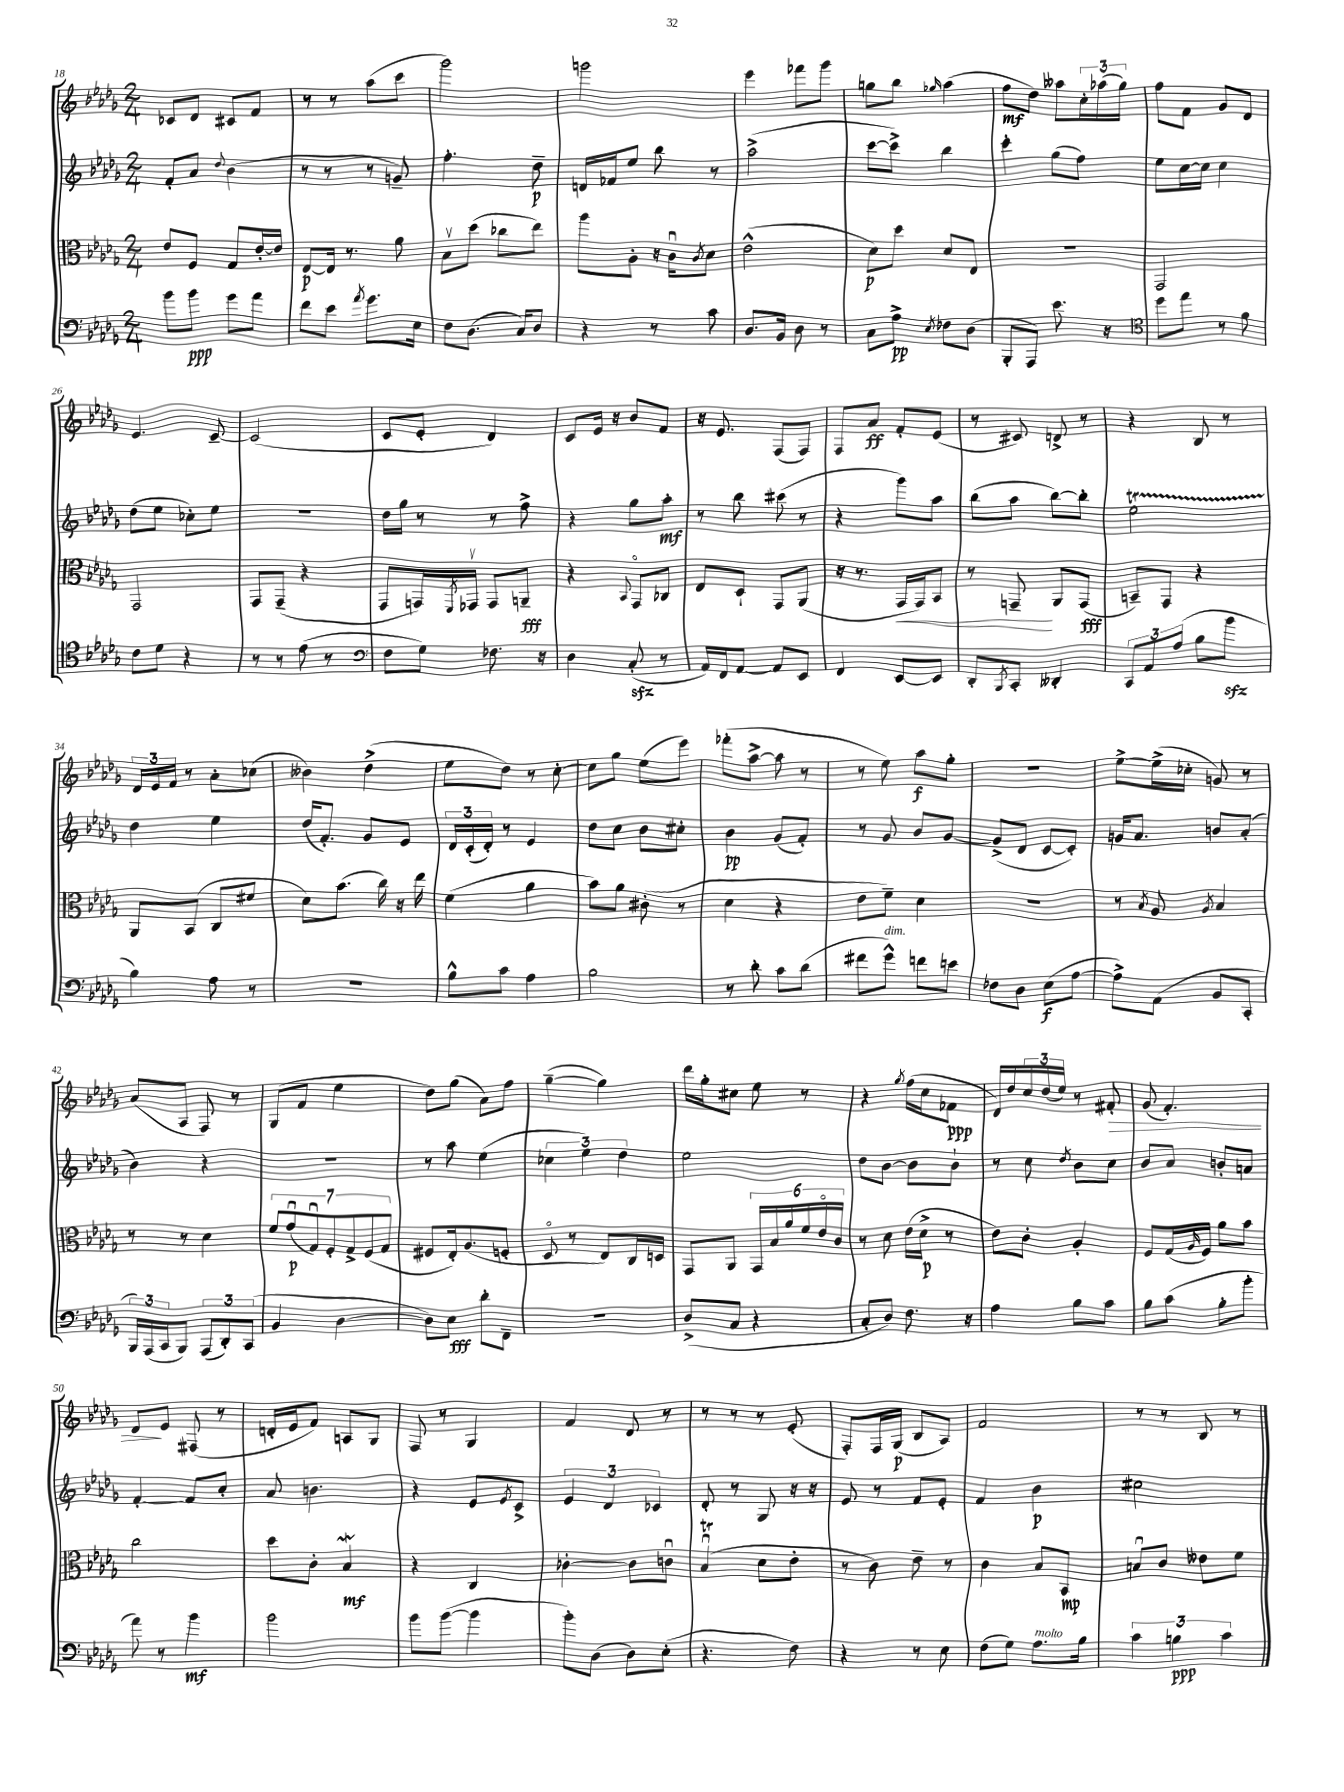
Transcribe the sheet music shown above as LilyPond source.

<<
\new StaffGroup <<
\new Staff = "s0" {
    \clef treble \key des \major \numericTimeSignature \time 2/4
    ces'8 des'8 cis'8 f'8 |
    r8 r8 aes''8( c'''8 |
    ges'''2) |
    g'''2 |
    ees'''4 fes'''8 ges'''8 |
    g''8 bes''8 \grace { ges''16 } aes''4( |
    f''8\mf des''8) aeses''8 \tuplet 3/2 { c''16-. aes''16( ges''16) } |
    f''8 f'8 ges'8 des'8 |
    ees'4. c'8~-- |
    c'2( |
    c'8 ees'8-. des'4) |
    c'8 ees'16 r16 bes'8 f'8 |
    r16 ees'8. f8( f8) |
    f8 aes'8\ff f'8-. ees'8( |
    r8 cis'8) d'8-> r8 |
    r4 bes8 r8 |
    \tuplet 3/2 { des'16 ees'16 f'16 } r8 aes'8-. ces''8( |
    beses'4) des''4->( |
    ees''8 des''8) r8 c''8~-. |
    c''8 ges''8 ees''8( ees'''8) |
    fes'''8-.( aes''8~-> aes''8 r8 |
    r8 ees''8) aes''8\f ges''8-. |
    r2 |
    ees''8~-> ees''16->( ces''16-. g'8) r8 |
    aes'8( aes8 f8) r8 |
    ges8( f'8 ees''4 |
    des''8) ges''8( aes'8) f''8 |
    ges''4~--( ges''4) |
    des'''16 ges''16-. cis''8 ees''8 r8 |
    r4 \acciaccatura { ges''8 } f''16( c''16 fes'8\ppp |
    des'16) des''16 \tuplet 3/2 { c''16 des''16( ees''16) } r8 fis'8-.\> |
    ges'8( f'4.-.) |
    des'8\! ees'8 fis8( r8 |
    d'16-. ees'16 f'8) a8 ges8 |
    f8 r8 ges4 |
    f'4 des'8 r8 |
    r8 r8 r8 ees'8-.( |
    f8-.) f16 ges16\p( bes8 aes8) |
    f'2 |
    r8 r8 bes8 r8 \bar "|." |
}
\new Staff = "s1" {
    \clef treble \key des \major \numericTimeSignature \time 2/4
    f'8-. aes'8 \appoggiatura { des''8 } bes'4( |
    r8 r8 r8 g'8--) |
    f''4.-. des''8--\p |
    d'16 fes'16 ees''8 bes''8 r8 |
    aes''2->( |
    c'''8~ c'''8->) bes''4 |
    c'''4-. ges''8( f''8) |
    ees''8 c''16~ c''16 c''4 |
    des''8( ees''8 ces''8-.) ees''8 |
    r2 |
    des''16 ges''16 r8 r8 f''8-> |
    r4 ges''8 aes''8-.\mf |
    r8 bes''8 cis'''8( r8 |
    r4 ges'''8) aes''8 |
    bes''8( aes''8 bes''8~) bes''8-. |
    ees''2\startTrillSpan |
    des''4\stopTrillSpan ees''4 |
    des''16( f'8.-.) ges'8 ees'8 |
    \tuplet 3/2 { des'16 c'16-.( des'16-.) } r8 ees'4 |
    des''8 c''8 bes'8 cis''8-. |
    bes'4\pp ges'8( f'8-.) |
    r8 ges'8 bes'8 ges'8~ |
    ges'8->( des'8 c'8~ c'8-.) |
    g'16 aes'8. b'8 aes'8-.( |
    bes'4) r4 |
    R2 |
    r8 aes''8 ees''4( |
    \tuplet 3/2 { ces''4 ees''4) des''4 } |
    ees''2 |
    des''8 bes'8~ bes'8 bes'8-! |
    r8 c''8 \acciaccatura { des''8 } bes'8 c''8 |
    bes'8 aes'8 b'8-. a'8 |
    f'4~-. f'8 c''8-. |
    aes'8 b'4. |
    r4 ees'8 \acciaccatura { ees'8 } c'8-> |
    \tuplet 3/2 { ees'4 des'4 ces'4 } |
    des'8-. r8 ges8 r16 r16 |
    ees'8 r8 f'8 ees'8-. |
    f'4 bes'4\p |
    cis''2 \bar "|." |
}
\new Staff = "s2" {
    \clef alto \key des \major \numericTimeSignature \time 2/4
    ees'8 f8 ges8 ees'16~-. ees'16 |
    ees8~\p ees16 r8. aes'8 |
    bes8\upbow des''8( ces''8 ees''8) |
    aes''8 aes8-. r16 c'16\downbow \acciaccatura { c'8 } des'8 |
    ees'2-^( |
    des'8\p) des''8 des'8 ees8 |
    r2 |
    ges,2 |
    ges,2 |
    ges,8 ges,8--( r4 |
    ges,8 g,16) \acciaccatura { f,8 } ges,16\upbow ges,8 a,8--\fff |
    r4 \appoggiatura { bes,8 } ges,8\flageolet ces8 |
    ees8 des8-! ges,8 aes,8( |
    r16 r8. ges,16\< ges,16) bes,8 |
    r8 g,8--\! aes,8 g,8\fff( |
    b,8--) ges,8 r4 |
    aes,8 bes,8( c8 fis'8 |
    des'8) bes'8.( c''16) r16 ees''16 |
    f'4( aes'4 |
    bes'8) aes'8 cis'8-.( r8 |
    des'4 r4 |
    ees'8 f'8--) des'4 |
    r2 |
    r8 \acciaccatura { bes8 } aes8 \acciaccatura { aes8 } bes4 |
    r8 r8 des'4 |
    \tuplet 7/4 { f'8 ges'8\downbow\p( ges8\downbow) f8-. ges8-> f8( ges8 } |
    fis8 ees16-.) aes8.( f8-. |
    des8\flageolet r8 ees8) c16 d16 |
    ges,8 aes,8 \tuplet 6/4 { ges,16 bes16 aes'16 f'16 ees'16\flageolet c'16 } |
    r8 des'8 ees'16( des'16->\p r8 |
    ees'8) c'8-. aes4-. |
    f8 ges16( \grace { aes16 } f16) aes'8 bes'8 |
    c''2 |
    des''8 c'8-. bes4\mordent\mf |
    r4 c4 |
    ces'4~-. ces'8 c'8\downbow |
    bes4\downbow\trill( des'8 ees'8-. |
    r8 c'8) ees'8-- r8 |
    c'4 bes8 bes,8\mp |
    b8\downbow c'8 eeses'8 f'8 \bar "|." |
}
\new Staff = "s3" {
    \clef bass \key des \major \numericTimeSignature \time 2/4
    bes'8 bes'8\ppp ges'8 aes'8 |
    f'8 ees'8 \acciaccatura { aes'8 } ges'8. ees16 |
    f8 des8.( c16) des8 |
    r4 r8 c'8 |
    des8. bes,16 des8 r8 |
    c8 aes8->\pp \acciaccatura { ees8 } fes8 des8( |
    bes,,8-. aes,,8) ees'8. r16 |
    \clef tenor des''8 ees''8 r8 f'8 |
    c'8 des'8 r4 |
    r8 r8 ees'8( r8 |
    \clef bass f8 ges8) fes8. r16 |
    des4 c8-.\sfz( r8 |
    aes,16) f,16 aes,8~ aes,8 ees,8 |
    f,4 ees,8~ ees,8 |
    des,8-. \acciaccatura { bes,,8 } c,8-. deses,4-. |
    \tuplet 3/2 { c,8 aes,8 aes8( } bes8 bes'8\sfz |
    bes4) aes8 r8 |
    R2 |
    bes8-^ c'8 aes4 |
    bes2 |
    r8 des'8-. c'8 des'8( |
    fis'8 ges'8-^^\markup { \italic "dim." }) f'8 e'8 |
    fes8 des8 ees8\f( aes8~ |
    aes8->) aes,8( bes,8 c,8-. |
    \tuplet 3/2 { bes,,16) aes,,16( c,16 } bes,,8) \tuplet 3/2 { aes,,8( des,8-.) c,8( } |
    bes,4 des4~ |
    des8) ees8\fff des'8-. f,8-- |
    R2 |
    des8->( c8 r4 |
    c8-. des8) f8. r16 |
    aes4 bes8 c'8 |
    bes8 c'8( bes8-. bes'8-. |
    aes'8) r8 bes'4\mf |
    bes'2 |
    bes'8 bes'8~( bes'4 |
    bes'8-.) des8( des8) ees8-.( |
    r4. f8) |
    r4 r8 ees8 |
    f8( ges8) aes8.^\markup { \italic "molto" } bes16 |
    \tuplet 3/2 { c'4 b4\ppp c'4 } \bar "|." |
}
>>
>>
\layout { \context { \Score currentBarNumber = #18 } }
